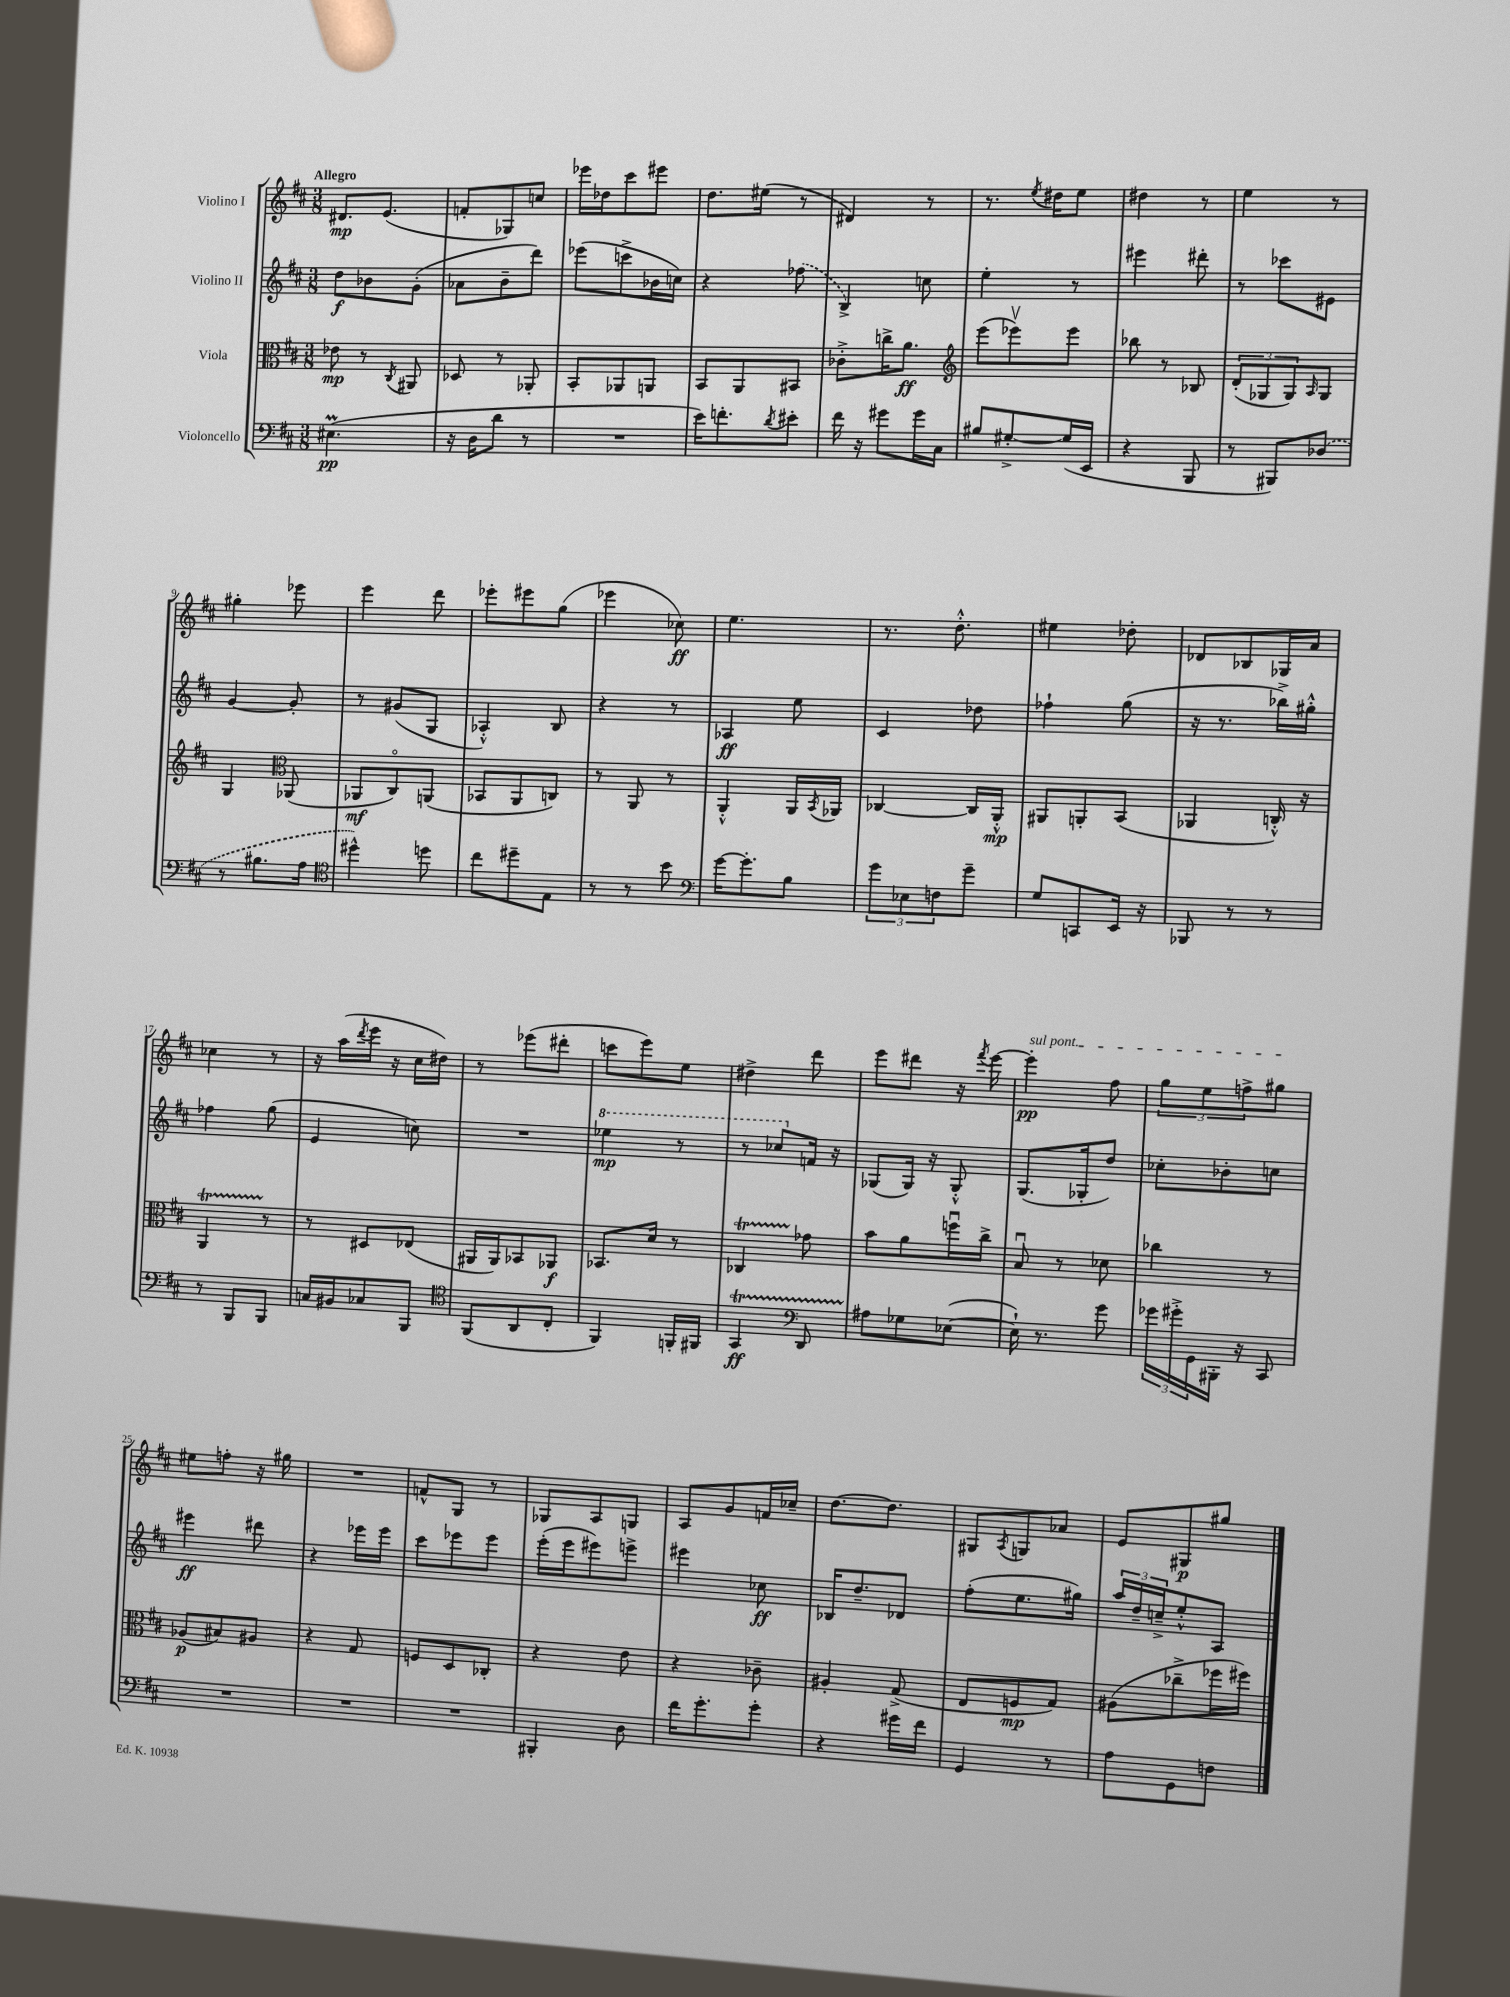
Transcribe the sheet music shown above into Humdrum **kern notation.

**kern	**kern	**kern	**kern
*staff4	*staff3	*staff2	*staff1
*clefF4	*clefC3	*clefG2	*clefG2
*k[f#c#]	*k[f#c#]	*k[f#c#]	*k[f#c#]
*M3/8	*M3/8	*M3/8	*M3/8
(4.E#	8e-	8dd	8.d#
.	8r	8b-	.
.	.	.	(8.e
.	8qC#	.	.
.	8AA#	(8g'	.
=	=	=	=
16r	8D-	8a-	8f'
16D	.	.	.
8d	8r	8b~	8G-)
8r	8AA-'	8ddd)	8cc
=	=	=	=
4.r	8BB'	(8eee-	16eee-
.	.	.	16dd-
.	8AA-	8ccc^	8ccc#
.	8AA	16b-	8eee#
.	.	16cc)	.
=	=	=	=
16e)	8BB	4r	8.dd
8.f'	.	.	.
.	8AA	.	.
.	.	.	(16ee#
8qd	.	.	.
8e#'	8BB#	(8ff-	8r
=	=	=	=
16f#	8c-'^	4B^)	4d#)
16r	.	.	.
8g#	16cc^	.	.
.	8.a	.	.
16g#	.	8cc	8r
16C#	.	.	.
=	=	=	=
*	*clefG2	*	*
8B#	(8eee	4ee'	8.r
[8G#'^	8eee-v)	.	.
.	.	.	8qee
.	.	.	16dd#
(16G#]	8eee-	8r	8ee
16EE	.	.	.
=	=	=	=
4r	8bb-	4eee#	4dd#
.	8r	.	.
8BBB	8B-	8ddd#'	8r
=	=	=	=
8r	(12d'	8r	4ee
.	12G-	.	.
8BBB#)	.	8ccc-	.
.	12G-)	.	.
.	16qqA	.	.
(8D-	8G-	8e#	8r
=	=	=	=
8r	4G	[4g	4gg#'
8.B#	.	.	.
*	*clefC3	*	*
.	(8AA-	8g']	8eee-
16A	.	.	.
=	=	=	=
*clefC4	*	*	*
4dd#^^)	8AA-	8r	4eee
.	8C#o)	(8g#	.
8dd	(8AA	8G	8ddd
=	=	=	=
8cc#	8BB-	4A-'^^)	8eee-'
8dd#~	8AA	.	8eee#
8E	8C)	8B	(8gg
=	=	=	=
8r	8r	4r	4eee-
8r	8AA	.	.
8b	8r	8r	8cc-)
=	=	=	=
*clefF4	*	*	*
[16g	4AA'^^	4A-	4.ee
8.g']	.	.	.
8B	16AA	8ee	.
.	8qBB	.	.
.	16AA-	.	.
=	=	=	=
12g	[4C-	4c#	8.r
12E-	.	.	.
12F	.	.	.
.	.	.	8.dd'^^
8g~	16C-]	8dd-	.
.	16AA'^^	.	.
=	=	=	=
8G	8AA#	4ff-`	4ee#
8CC	8AA'	.	.
16EE	(8BB	(8gg	8dd-'
16r	.	.	.
=	=	=	=
8BBB-	4AA-	16r	8d-
.	.	8.r	.
8r	.	.	8B-
8r	16C'^^)	16bb-^)	16G-
.	16r	16gg#'^^	16a
=	=	=	=
8r	4AA	4ff-	4cc-
8BBB	.	.	.
8BBB	8r	(8gg	8r
=	=	=	=
16C	8r	4e	16r
16BB#	.	.	(16aa
.	.	.	8qddd
8C-	8D#	.	16eee
.	.	.	16r
8BBB	(8E-	8cc)	16cc#
.	.	.	16dd#)
=	=	=	=
*clefC4	*	*	*
(8FF#	16AA#	4.r	8r
.	16AA#)	.	.
8AA	8BB-	.	(8eee-
8C#'	8AA-	.	8ddd#'
=	=	=	=
4FF#)	8.BB-	4eee-	8ccc
.	.	.	8eee)
.	16d	.	.
16FF'	8r	8r	8ee
16FF#	.	.	.
=	=	=	=
4GG	4C-	8r	4dd#^
.	.	8ccc-	.
*clefF4	*	*	*
8DD	8g-	16f	8ddd
.	.	16r	.
=	=	=	=
8A#	8b	(8G-	8eee
8G-	8a	16G-)	8ddd#
.	.	16r	.
([8E-	16ffu	8G-'^^	16r
.	.	.	8qfff#
.	16cc#^	.	[16eee
=	=	=	=
16E-`])	8Bu	(8.G	4eee']
8.r	.	.	.
.	8r	.	.
.	.	16G-'	.
8g	8d-	8dd)	8ff#
=	=	=	=
24g-	4cc-	8cc-'	12gg
24g#'^	.	.	.
24GG	.	.	12ee
16BBB#'	.	8b-'	.
.	.	.	12ff^
16r	.	.	.
8CC#	8r	8cc	8gg#
=	=	=	=
4.r	(8A-	4eee#	8ee#
.	8B#)	.	8ff'
.	8A#	8ddd#	16r
.	.	.	16gg#
=	=	=	=
4.r	4r	4r	4.r
.	8G	16eee-	.
.	.	16eee-	.
=	=	=	=
4.r	8F	8ccc#	8f^^
.	8D	8eee-	8G
.	8C-'	8eee-	8r
=	=	=	=
4BBB#'	4r	(16eee'	8G-
.	.	16eee	.
.	.	8eee#)	8A
8D	8e	8eee^	8G
=	=	=	=
16f#	4r	4eee#	8A
8.g'	.	.	.
.	.	.	8g
8g'	8c-~	8cc-	16f
.	.	.	16cc-~
=	=	=	=
4r	4A#'	16B-	[8.dd
.	.	8.dd~	.
.	.	.	8.dd]
16g#	(8G^	8d-	.
16f#	.	.	.
=	=	=	=
4GG	8E	(8ff#'	8G#
.	.	.	8qA
.	8F	8.ee	8G
8r	8G)	.	8a-
.	.	16gg#)	.
=	=	=	=
8A	(8A#	24aa	8e
.	.	24dd~	.
.	.	24cc~^	.
8GG	8cc-~^	8ee'^^	8G#
8F	16ff-	8A	8gg#
.	16ff#)	.	.
==	==	==	==
*-	*-	*-	*-
